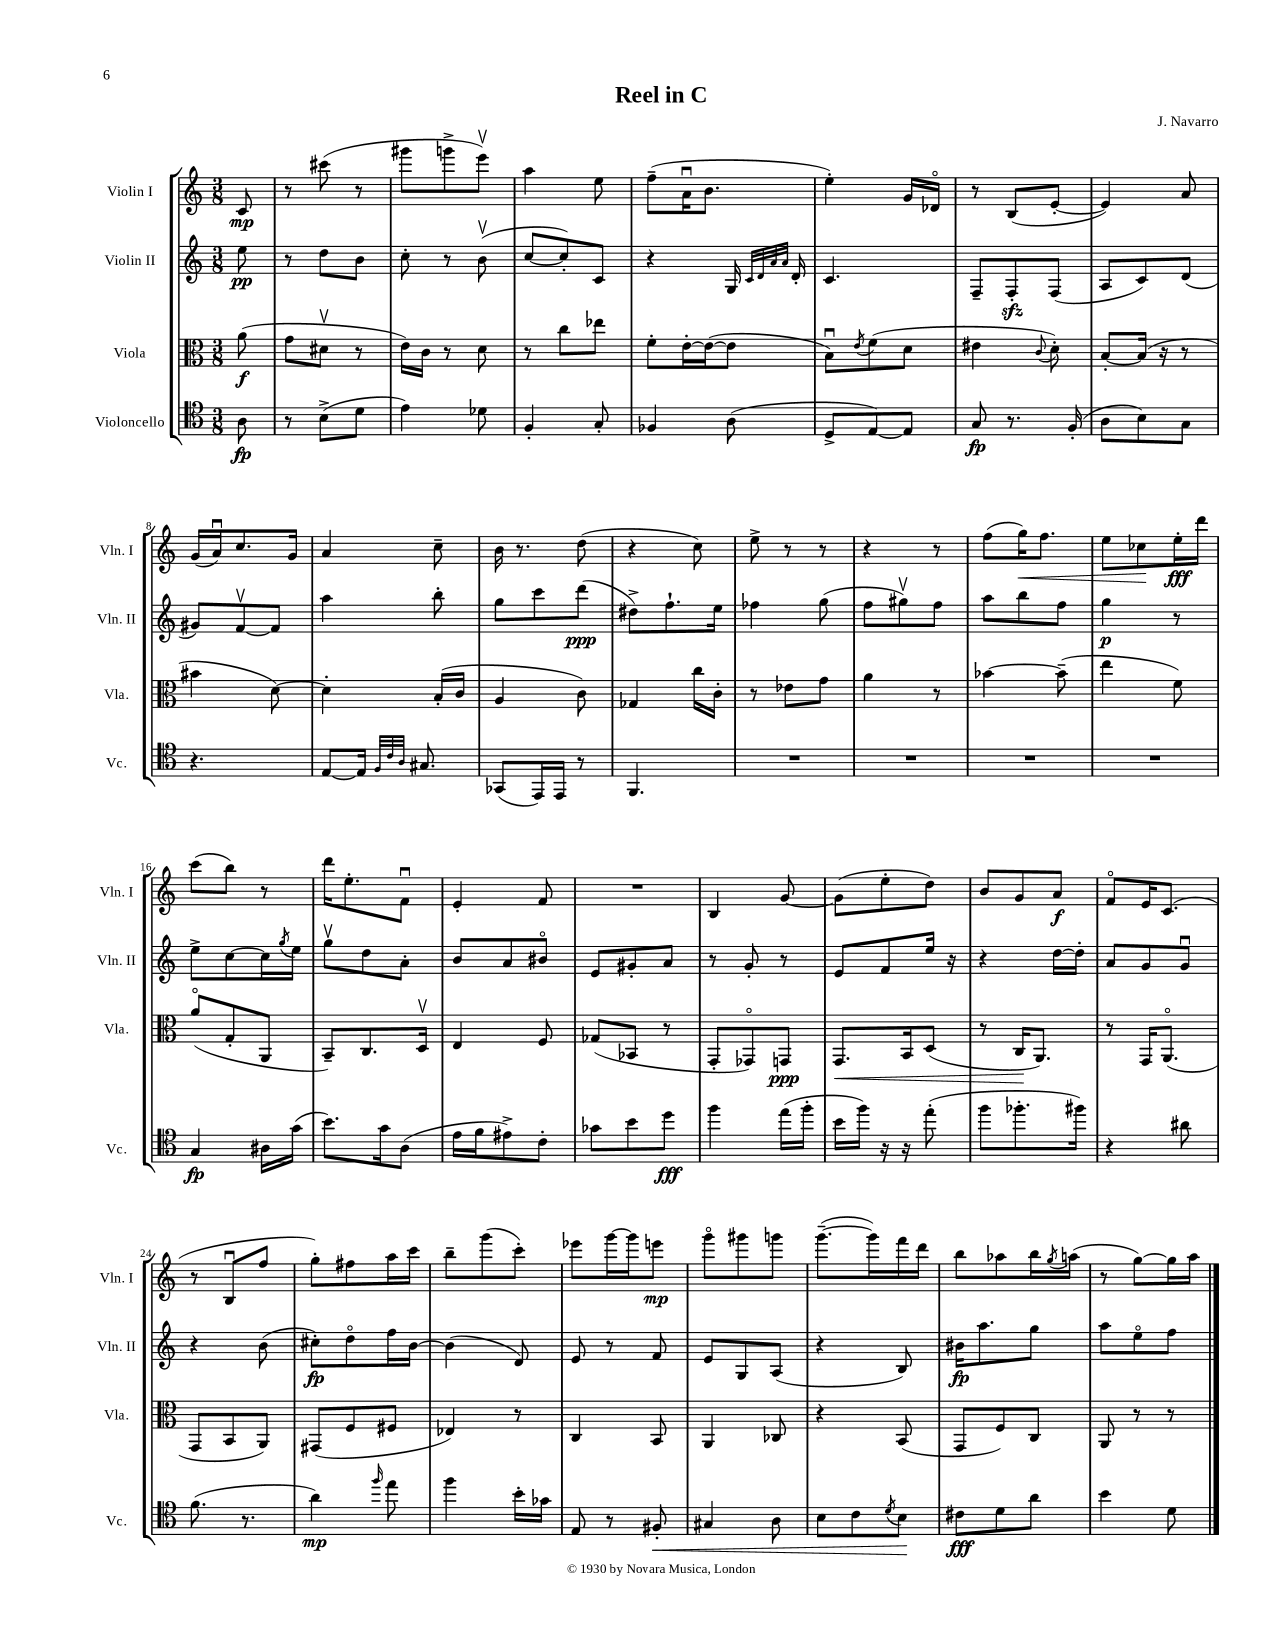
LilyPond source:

\header { title = "Reel in C" composer = "J. Navarro" }
<<
\new StaffGroup <<
\new Staff = "s0" \with { instrumentName = "Violin I" shortInstrumentName = "Vln. I" } {
    \clef treble \key c \major \numericTimeSignature \time 3/8 \partial 8
    c'8\mp |
    r8 cis'''8( r8 |
    gis'''8 g'''8-> e'''8\upbow) |
    a''4 e''8 |
    f''8--( a'16\downbow b'8. |
    e''4-.) g'16 des'16\flageolet |
    r8 b8( e'8~-. |
    e'4) a'8 |
    g'16( a'16\downbow) c''8. g'16 |
    a'4 c''8-- |
    b'16 r8. d''8( |
    r4 c''8) |
    e''8-> r8 r8 |
    r4 r8 |
    f''8( g''16\<) f''8. |
    e''8 ces''8\! e''16-.\fff d'''16 |
    c'''8( b''8) r8 |
    d'''16 e''8.-. f'8\downbow |
    e'4-. f'8 |
    R4. |
    b4 g'8~ |
    g'8( e''8-. d''8) |
    b'8 g'8 a'8\f |
    f'8\flageolet e'16 c'8.( |
    r8 b8\downbow f''8 |
    g''8-.) fis''8 a''16 c'''16 |
    b''8-- g'''8( c'''8-.) |
    ees'''8 g'''16~ g'''16 e'''8\mp |
    g'''8\flageolet gis'''8 g'''8 |
    g'''8.~--( g'''16) f'''16 d'''16 |
    b''8 aes''8 b''16 \acciaccatura { g''8 } a''16( |
    r8 g''8~) g''16 a''16 \bar "|." |
}
\new Staff = "s1" \with { instrumentName = "Violin II" shortInstrumentName = "Vln. II" } {
    \clef treble \key c \major \numericTimeSignature \time 3/8 \partial 8
    e''8\pp |
    r8 d''8 b'8 |
    c''8-. r8 b'8\upbow( |
    c''8~ c''8-.) c'8 |
    r4 g16 \grace { c'32 d'32 a'32 a'32 } d'16-. |
    c'4. |
    f8-- f8-.\sfz f8( |
    a8 c'8) d'8( |
    gis'8) f'8~\upbow f'8 |
    a''4 b''8-. |
    g''8 c'''8 d'''8\ppp( |
    dis''8->) f''8.-! e''16 |
    fes''4 g''8( |
    f''8 gis''8\upbow) f''8 |
    a''8 b''8 f''8 |
    g''4\p r8 |
    e''8-> c''8~ c''16 \acciaccatura { g''8 } e''16 |
    g''8\upbow d''8 a'8-. |
    b'8 a'8 bis'8\flageolet |
    e'8 gis'8-. a'8 |
    r8 g'8-. r8 |
    e'8 f'8 e''16 r16 |
    r4 d''16~ d''16-. |
    a'8 g'8 g'8\downbow |
    r4 b'8( |
    cis''8-.\fp) d''8\flageolet f''16 b'16~ |
    b'4( d'8) |
    e'8 r8 f'8 |
    e'8 g8 a8( |
    r4 b8) |
    bis'16\fp a''8. g''8 |
    a''8 e''8\flageolet f''8 \bar "|." |
}
\new Staff = "s2" \with { instrumentName = "Viola" shortInstrumentName = "Vla." } {
    \clef alto \key c \major \numericTimeSignature \time 3/8 \partial 8
    a'8\f( |
    g'8 dis'8\upbow r8 |
    e'16) c'16 r8 d'8 |
    r8 c''8 ees''8 |
    f'8-. e'16~-. e'16~( e'8 |
    b8\downbow) \acciaccatura { e'8 } f'8( d'8 |
    eis'4 \appoggiatura { c'8 } d'8-.) |
    b8~-. b16( r16 r8 |
    bis'4 d'8~) |
    d'4-. b16-.( c'16 |
    a4 c'8) |
    ges4 c''16 c'16-. |
    r8 ees'8 g'8 |
    a'4 r8 |
    bes'4~ bes'8--( |
    e''4 f'8) |
    a'8\flageolet( g8-. a,8 |
    b,8--) c8. d16\upbow |
    e4 f8 |
    ges8( bes,8 r8 |
    g,8-. ges,8\flageolet) g,8\ppp |
    g,8.\< b,16 d8( |
    r8 c16\! a,8.) |
    r8 g,16 a,8.\flageolet( |
    g,8 b,8 a,8) |
    gis,8( f8 fis8 |
    ees4) r8 |
    c4 b,8 |
    a,4 ces8 |
    r4 b,8( |
    g,8 f8) c8 |
    a,8 r8 r8 \bar "|." |
}
\new Staff = "s3" \with { instrumentName = "Violoncello" shortInstrumentName = "Vc." } {
    \clef tenor \key c \major \numericTimeSignature \time 3/8 \partial 8
    a8\fp |
    r8 b8->( d'8 |
    e'4) des'8 |
    f4-. g8-. |
    fes4 a8( |
    d8-> e8~) e8 |
    g8\fp r8. f16-.( |
    a8 b8) g8 |
    r4. |
    e8~ e16 \grace { f32 c'32 a32 } gis8. |
    ges,8( e,16) e,16 r8 |
    f,4. |
    R4. |
    R4. |
    R4. |
    R4. |
    g4\fp ais16 g'16( |
    b'8.) g'16 a8( |
    e'16 f'16 eis'8->) c'8-. |
    ges'8 b'8 d''8\fff |
    f''4 e''16( f''16-. |
    b'16 f''16) r16 r16 e''8-.( |
    f''8 fes''8.-. fis''16) |
    r4 ais'8 |
    f'8.( r8. |
    a'4\mp) \grace { f''16 } e''8 |
    f''4 b'16-. ges'16 |
    e8 r8 fis8-.\< |
    gis4 a8 |
    b8 c'8 \acciaccatura { d'8 } b8\! |
    cis'8\fff d'8 a'8 |
    b'4 d'8 \bar "|." |
}
>>
>>
